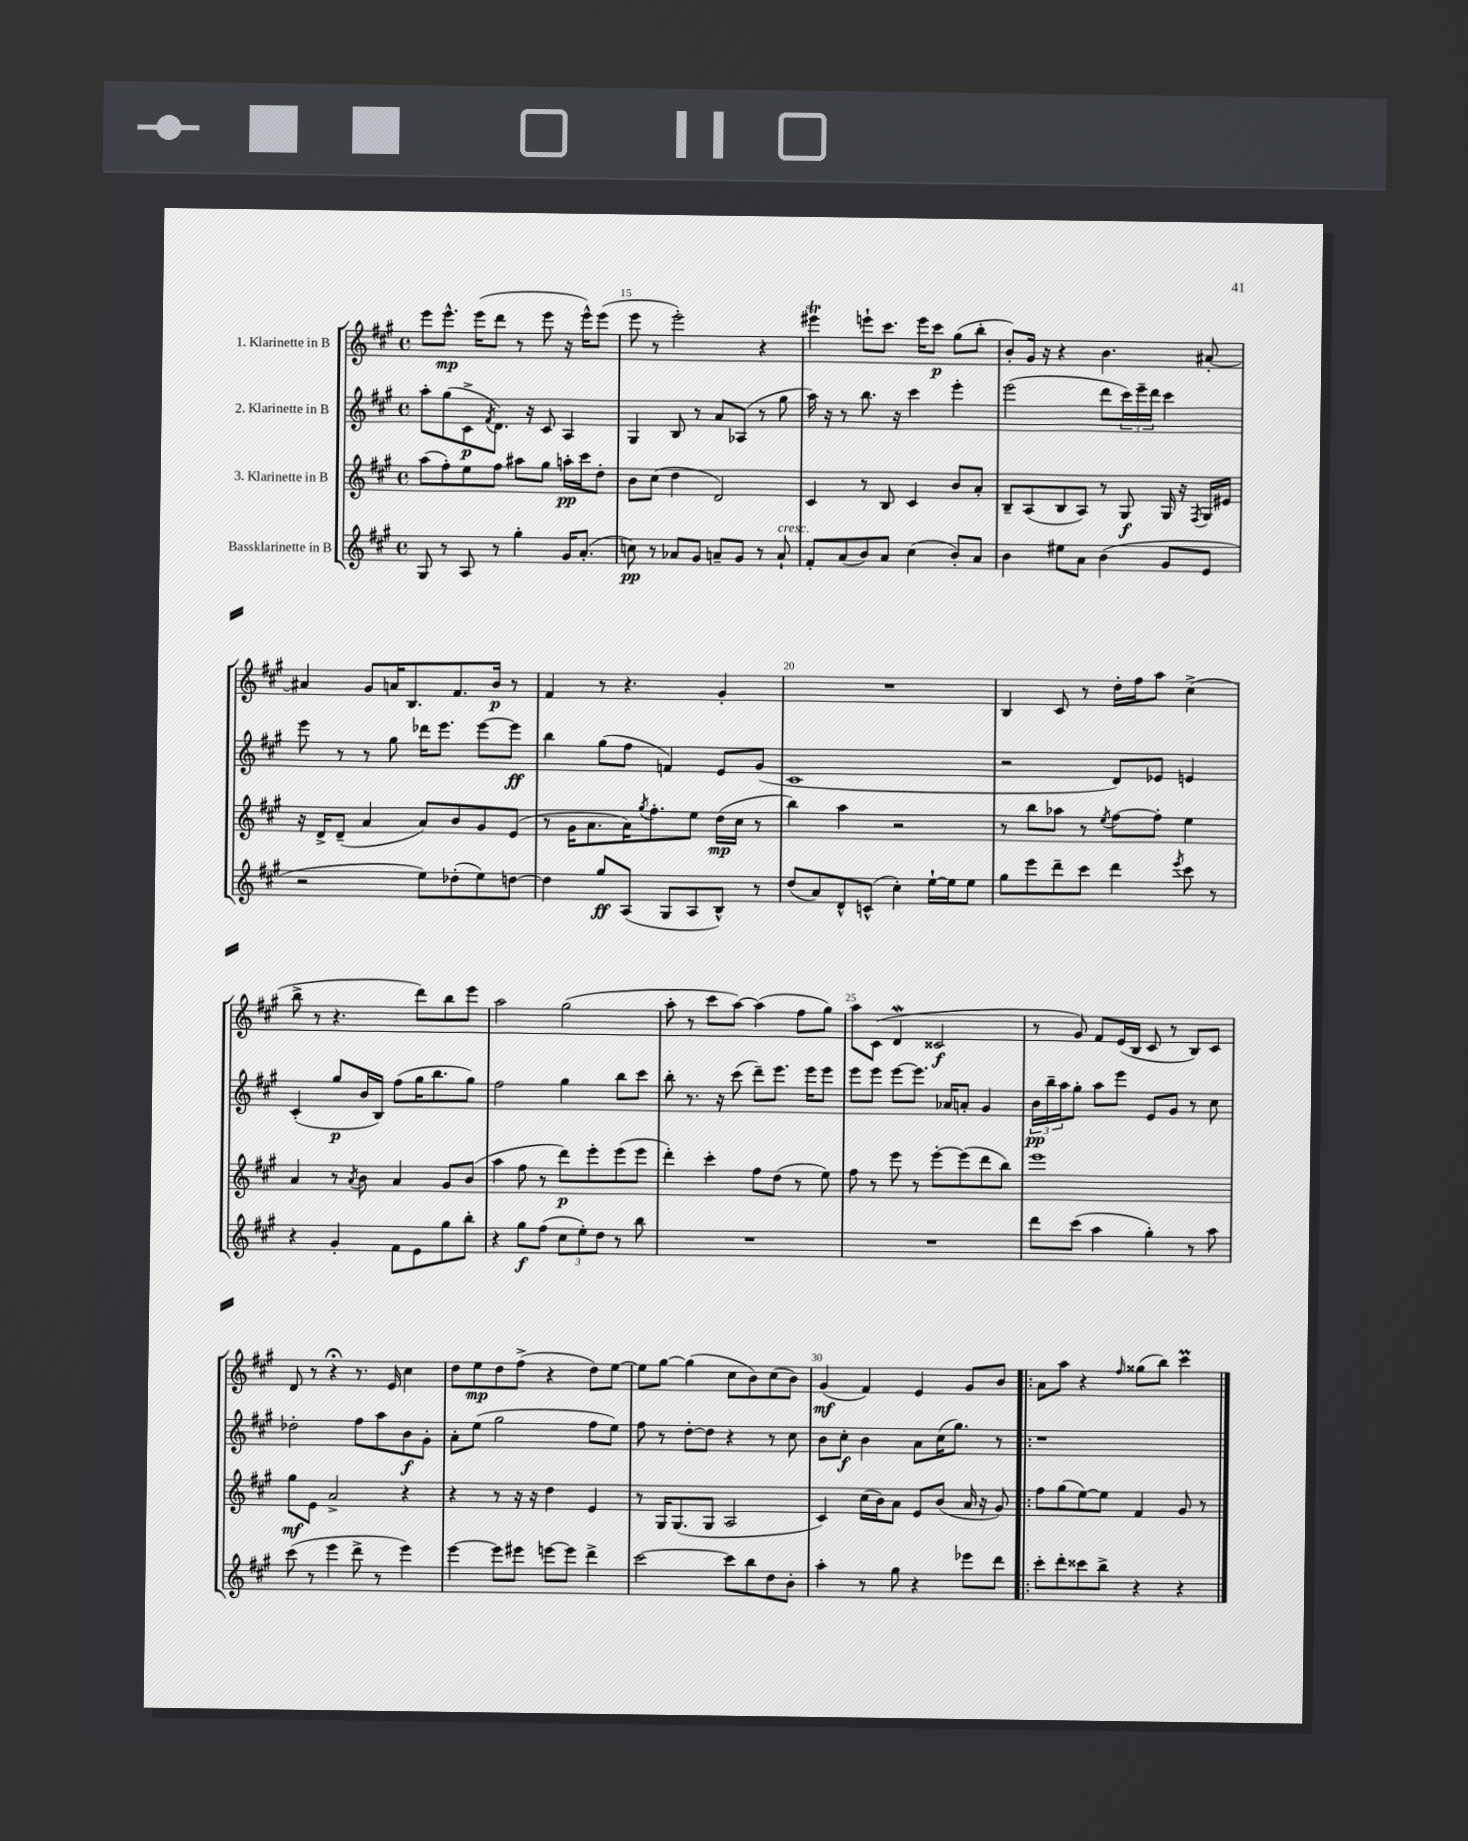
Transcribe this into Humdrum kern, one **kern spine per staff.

**kern	**dynam	**kern	**dynam	**kern	**dynam	**kern	**dynam
*part4	*part4	*part3	*part3	*part2	*part2	*part1	*part1
*staff4	*staff4	*staff3	*staff3	*staff2	*staff2	*staff1	*staff1
*I"Bassklarinette in B	*	*I"3. Klarinette in B	*	*I"2. Klarinette in B	*	*I"1. Klarinette in B	*
*clefG2	*	*clefG2	*	*clefG2	*	*clefG2	*
*k[f#c#g#]	*	*k[f#c#g#]	*	*k[f#c#g#]	*	*k[f#c#g#]	*
*M4/4	*	*M4/4	*	*M4/4	*	*M4/4	*
*met(c)	*	*met(c)	*	*met(c)	*	*met(c)	*
=14	=14	=14	=14	=14	=14	=14	=14
8G#/	.	(8aa\L	.	8aa'\L	.	8eee\L	.
8r	.	8ff#'\)	.	(8gg#\	.	8.eee^^\J	mp
8A/	.	8ee\	.	8c#^\	p	.	.
.	.	.	.	.	.	(16eee\KL	.
.	.	.	.	8qf#/	.	.	.
8r	.	8ff#\J	.	8.d\J)	.	8ddd\J	.
4gg#'\	.	8aa#X\L	.	.	.	8r	.
.	.	.	.	16r	.	.	.
.	.	8gg#\J	.	8c#/	.	8eee\	.
16g#/KL	.	16aan'\LL	pp	4A/	.	16r	.
(8.a'/J	.	16ccc#\J	.	.	.	16eee^^\KL)	.
.	.	8dd'\J	.	.	.	(8eee\J	.
=15	=15	=15	=15	=15	=15	=15	=15
8ccn\)	pp	8b\L	.	4G#/	.	8eee\	.
8r	.	(8cc#\J	.	.	.	8r	.
8a-X/L	.	4dd\	.	8B/	.	2eee'\)	.
8g#/J	.	.	.	8r	.	.	.
8an~/L	.	2d/)	.	8a/L	.	.	.
8g#/J	.	.	.	(8A-X/J	.	.	.
8r	.	.	.	8r	.	4r	.
!LO:TX:a:i:t=cresc.	!	!	!	!	!	!	!
8a`/	.	.	.	8gg#\	.	.	.
=16	=16	=16	=16	=16	=16	=16	=16
8f#'/L	.	4c#/	.	16aa\)	.	4eee#Xt\	.
.	.	.	.	16r	.	.	.
(8a/	.	.	.	8r	.	.	.
8b/)	.	8r	.	8.bb\	.	8eeen`\L	.
8a/J	.	8B/	.	.	.	8.ccc#\J	.
.	.	.	.	16r	.	.	.
(4cc#\	.	4c#/	.	4ccc#\	.	.	.
.	.	.	.	.	.	16eee\KL	.
.	.	.	.	.	.	8ccc#\J	p
8b'/L)	.	8b/L	.	4eee'\	.	(8gg#\L	.
8a/J	.	8a'/J	.	.	.	8bb'\J	.
=17	=17	=17	=17	=17	=17	=17	=17
4b\	.	8B~/L	.	(2eee\	.	8b'/L)	.
.	.	(8A/	.	.	.	16g#/Jk	.
.	.	.	.	.	.	16r	.
8ee#X\L	.	8B/	.	.	.	4r	.
8a\J	.	8A/J)	.	.	.	.	.
(4b\	.	8r	.	8ddd\L	.	4.b\	.
.	.	8G#/	f	24ccc#\L)	.	.	.
.	.	.	.	24eee~\	.	.	.
.	.	.	.	24ddd\JJ	.	.	.
8g#/L	.	16G#/	.	4ccc#\	.	.	.
.	.	16r	.	.	.	.	.
.	.	8qF#/	.	.	.	.	.
8e/J	.	16G#/LL	.	.	.	[8a#X'/	.
.	.	16e#X/JJ	.	.	.	.	.
!!LO:LB:g=z
=18	=18	=18	=18	=18	=18	=18	=18
2r	.	16r	.	8eee\	.	4a#X/]	.
.	.	16d^/KL	.	.	.	.	.
.	.	(8d~/J	.	8r	.	.	.
.	.	4a/	.	8r	.	8g#/L	.
.	.	.	.	8gg#\	.	16an/K	.
.	.	.	.	.	.	8.B/	.
8ee\L)	.	8a/L)	.	16ddd-X\KL	.	.	.
.	.	.	.	8.eee\J	.	.	.
(8dd-X'\	.	8b/	.	.	.	8.f#/	.
8ee\)	.	8g#/	.	[8eee\L	.	.	.
.	.	.	.	.	.	16b/Jk	p
[8ddn\J	.	(8e/J	.	8eee\J]	ff	8r	.
=19	=19	=19	=19	=19	=19	=19	=19
4dd\]	.	8r	.	4bb\	.	4f#/	.
.	.	16g#\KL	.	.	.	.	.
.	.	8.a\	.	.	.	.	.
8gg#/L	ff	.	.	(8gg#\L	.	8r	.
(8A/J	.	16a\K)	.	8ff#\J	.	4.r	.
.	.	8qgg#/	.	.	.	.	.
.	.	8.ff#'\	.	.	.	.	.
8G#/L	.	.	.	4fn/)	.	.	.
8A/	.	8ee\J	.	.	.	.	.
8B^^/J)	.	(16dd\LL	mp	8e/L	.	4g#'/	.
.	.	16cc#\JJ	.	.	.	.	.
8r	.	8r	.	(8g#/J	.	.	.
=20	=20	=20	=20	=20	=20	=20	=20
(8dd/L	.	4bb\)	.	1c#	.	1r	.
8a/)	.	.	.	.	.	.	.
8d^^/	.	4aa\	.	.	.	.	.
(8cn^^/J	.	.	.	.	.	.	.
4cc#'\)	.	2r	.	.	.	.	.
[16ee`\LL	.	.	.	.	.	.	.
16ee\J]	.	.	.	.	.	.	.
8ee\J	.	.	.	.	.	.	.
=21	=21	=21	=21	=21	=21	=21	=21
8gg#\L	.	8r	.	2r	.	4B/	.
8eee\	.	8bb\L	.	.	.	.	.
8ddd~\	.	8aa-X\J	.	.	.	8c#/	.
8ccc#\J	.	8r	.	.	.	8r	.
.	.	8qee/	.	.	.	.	.
4ddd\	.	[8ff#\L	.	8d/L)	.	16dd'\LL	.
.	.	.	.	.	.	16ff#\J	.
.	.	8ff#'\J]	.	8e-X/J	.	8aa\J	.
8qeee/	.	.	.	.	.	.	.
8ccc#\	.	4ee\	.	4en/	.	(4cc#^\	.
8r	.	.	.	.	.	.	.
!!LO:LB:g=z
=22	=22	=22	=22	=22	=22	=22	=22
4r	.	4a/	.	(4c#'/	.	8bb^\	.
.	.	.	.	.	.	8r	.
4g#'/	.	8r	.	8gg#/L	p	4.r	.
.	.	8qa/	.	.	.	.	.
.	.	8b\	.	16b/L	.	.	.
.	.	.	.	16B/JJ)	.	.	.
8f#\L	.	4a/	.	(8ff#\L	.	.	.
8e\	.	.	.	16gg#\K	.	8ddd\L)	.
.	.	.	.	8.bb\	.	.	.
8gg#\	.	8g#/L	.	.	.	8bb\	.
8bb'\J	.	(8b/J	.	8gg#\J)	.	8eee\J	.
=23	=23	=23	=23	=23	=23	=23	=23
4r	.	4aa\	.	2ff#\	.	2aa\	.
8gg#\L	f	8ff#\	.	.	.	.	.
(8ff#\J	.	8r	.	.	.	.	.
12cc#\L	.	8ddd\L)	p	4gg#\	.	(2gg#\	.
12ee'\)	.	.	.	.	.	.	.
.	.	8eee'\	.	.	.	.	.
12dd\J	.	.	.	.	.	.	.
8r	.	(8eee\	.	8bb\L	.	.	.
8bb\	.	8eee\J	.	8ccc#\J	.	.	.
=24	=24	=24	=24	=24	=24	=24	=24
1r	.	4ddd'\)	.	8bb'\	.	8aa'\	.
.	.	.	.	8.r	.	8r	.
.	.	4ccc#'\	.	.	.	8ccc#\L	.
.	.	.	.	16r	.	.	.
.	.	.	.	(8ccc#\	.	[8aa\J)	.
.	.	8ff#\L	.	8ddd~\L)	.	(4aa\]	.
.	.	(8dd\J	.	8.eee\J	.	.	.
.	.	8r	.	.	.	8ff#\L	.
.	.	.	.	16eee\KL	.	.	.
.	.	8ee\)	.	8eee\J	.	8gg#\J)	.
=25	=25	=25	=25	=25	=25	=25	=25
1r	.	8ff#\	.	8eee\L	.	8aa\L	.
.	.	8r	.	8eee\J	.	(8c#\J	.
.	.	8eee\	.	[8eee\L	.	4dw/	.
.	.	8r	.	8.eee\J]	.	.	.
.	.	[8eee'\L	.	.	.	2c##X/	f
.	.	.	.	16a-X/KL	.	.	.
.	.	(8eee\]	.	8an'/J	.	.	.
.	.	8ddd\	.	4g#/	.	.	.
.	.	8bb\J)	.	.	.	.	.
=26	=26	=26	=26	=26	=26	=26	=26
8ddd\L	.	1eee	.	24b\LL	pp	8r	.
.	.	.	.	24bb~\	.	.	.
.	.	.	.	24aa\J	.	.	.
(8ccc#\J	.	.	.	8gg#'\J	.	8g#/)	.
4aa\	.	.	.	8aa\L	.	8f#/L	.
.	.	.	.	8eee\J	.	(16e/L	.
.	.	.	.	.	.	16B/JJ	.
4gg#'\)	.	.	.	8e/L	.	8c#/	.
.	.	.	.	8g#/J	.	8r	.
8r	.	.	.	8r	.	8B/L)	.
8aa\	.	.	.	8cc#\	.	8c#/J	.
!!LO:LB:g=z
=27	=27	=27	=27	=27	=27	=27	=27
(8ccc#\	.	8gg#\L	mf	2dd-X'\	.	8d/	.
8r	.	8e\J	.	.	.	8r	.
4eee\	.	2a^/	.	.	.	4r;<	.
8ddd^\	.	.	.	8ff#\L	.	8.r	.
8r	.	.	.	8aa\	.	.	.
.	.	.	.	.	.	16e/	.
4eee\)	.	4r	.	8b\	f	4cc#\	.
.	.	.	.	8g#'\J	.	.	.
=28	=28	=28	=28	=28	=28	=28	=28
[4eee\	.	4r	.	8a'\L	.	8dd\L	.
.	.	.	.	(8ee\J	.	8ee\	mp
8eee\L]	.	8r	.	2gg#\	.	8dd\	.
8eee#X\J	.	16r	.	.	.	(8ff#^\J	.
.	.	16r	.	.	.	.	.
[8eeen\L	.	4dd\	.	.	.	4r	.
8eee\J]	.	.	.	.	.	.	.
4ddd^\	.	4e/	.	8ff#\L	.	8dd\L)	.
.	.	.	.	8ee\J)	.	[8ee\J	.
=29	=29	=29	=29	=29	=29	=29	=29
[2ccc#\	.	8r	.	8ff#\	.	8ee\L]	.
.	.	16G#/KL	.	8r	.	[8gg#\J	.
.	.	(8.G#/	.	.	.	.	.
.	.	.	.	[8dd'\L	.	(4gg#\]	.
.	.	8G#/J	.	8dd\J]	.	.	.
8ccc#\L]	.	2A/	.	4r	.	8cc#\L	.
8bb\	.	.	.	.	.	8b\)	.
8dd\	.	.	.	8r	.	(8cc#\	.
8b'\J	.	.	.	8cc#\	.	8b\J)	.
=30	=30	=30	=30	=30	=30	=30	=30
4aa'\	.	4c#/)	.	8b\L	.	(4g#/	mf
.	.	.	.	8cc#'\J	f	.	.
8r	.	(16cc#\LL	.	4b\	.	4f#/)	.
.	.	16b\J)	.	.	.	.	.
8gg#\	.	8a\J	.	.	.	.	.
4r	.	8e/L	.	8a\L	.	4e/	.
.	.	(8b/J	.	(16cc#\K	.	.	.
.	.	.	.	8.gg#\J)	.	.	.
8eee-X\L	.	16a/	.	.	.	8g#/L	.
.	.	16r	.	.	.	.	.
8ddd\J	.	8g#/)	.	8r	.	8b/J	.
=31!|:	=31!|:	=31!|:	=31!|:	=31!|:	=31!|:	=31!|:	=31!|:
8ccc#'\L	.	8ff#\L	.	1r	.	8a\L	.
8ddd'\	.	(8gg#\	.	.	.	8aa\J	.
8ccc##X\	.	[8ee\)	.	.	.	4r	.
8bb^\J	.	8ee\J]	.	.	.	.	.
.	.	.	.	.	.	16qqff#/	.
4r	.	4f#/	.	.	.	(8gg##X\L	.
.	.	.	.	.	.	8bb\J)	.
4r	.	8g#/	.	.	.	4ccc#m\	.
.	.	8r	.	.	.	.	.
==	==	==	==	==	==	==	==
*-	*-	*-	*-	*-	*-	*-	*-
